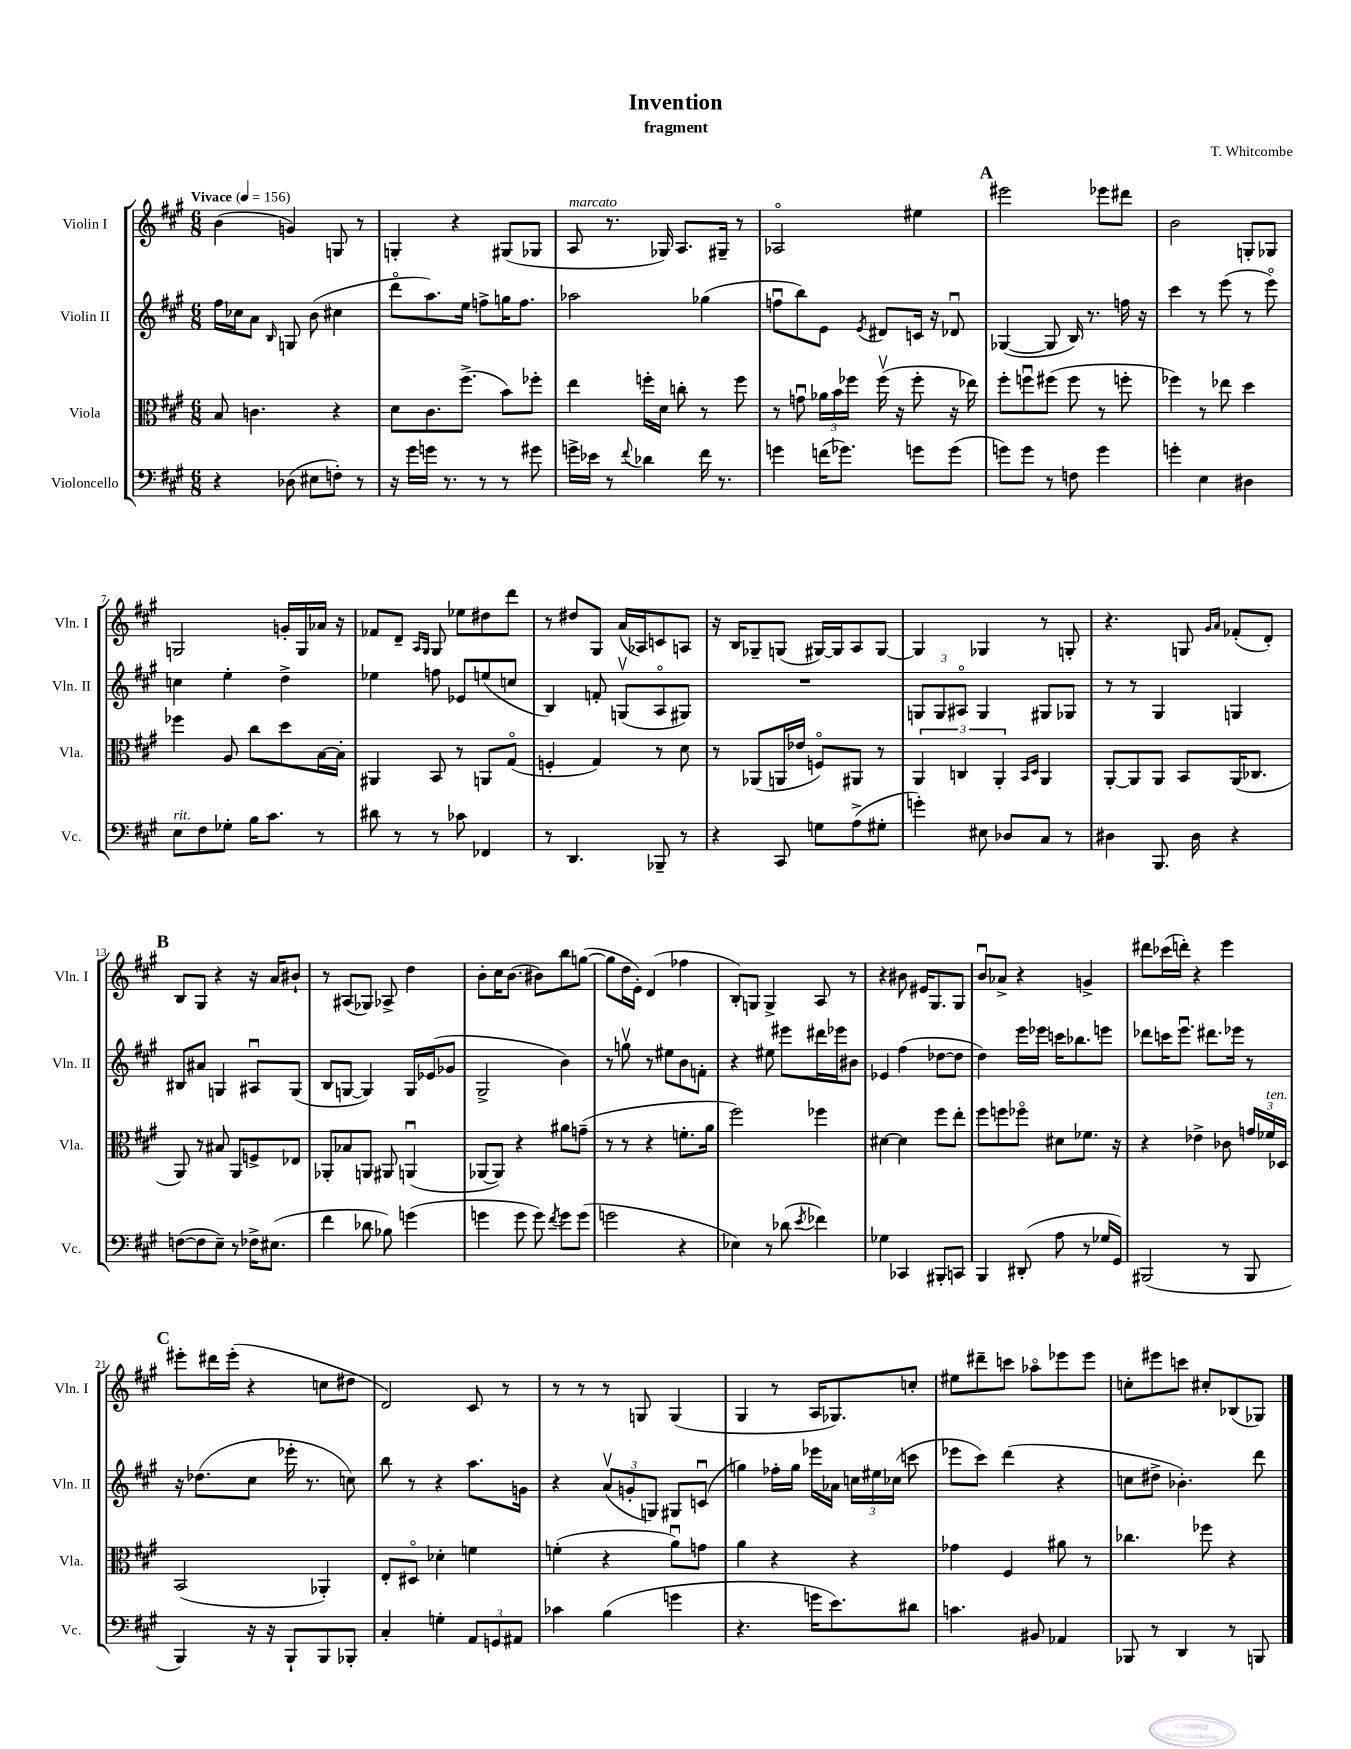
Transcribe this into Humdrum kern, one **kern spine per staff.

**kern	**kern	**kern	**kern
*part4	*part3	*part2	*part1
*staff4	*staff3	*staff2	*staff1
*I"Violoncello	*I"Viola	*I"Violin II	*I"Violin I
*I'Vc.	*I'Vla.	*I'Vln. II	*I'Vln. I
*clefF4	*clefC3	*clefG2	*clefG2
*k[f#c#g#]	*k[f#c#g#]	*k[f#c#g#]	*k[f#c#g#]
*M6/8	*M6/8	*M6/8	*M6/8
*MM156	*MM156	*MM156	*MM156
=1	=1	=1	=1
!	!	!	!LO:TX:a:B:t=Vivace
4r	8B/	16ff#\LL	(4b\
.	.	16cc-X\J	.
.	4.cn\	8a\J	.
.	.	16qqB/	.
(8D-X\	.	8Gn/	4gn/)
8E#X\L	.	(8b\	.
8Fn'\J)	4r	4cc#X\	8Gn/
8r	.	.	8r
=2	=2	=2	=2
16r	8d\L	8ddd\L	4Gn'/
16g#\LL	.	.	.
16gn\JJ	8.c#\	8.aa\)	.
8.r	.	.	.
.	.	.	4r
.	(8.ff#^\J	16ee\Jk	.
8r	.	8ffn^\L	.
8r	8b\L)	16ggn\K	(8G#X/L
.	.	8.ff\J	.
8g#X\	8ff-X'\J	.	8G-X/J
=3	=3	=3	=3
!	!	!	!LO:TX:a:i:t=marcato
16gn^\LL	4ee\	2aa-X\	8A/
16e-X\JJ	.	.	.
8r	.	.	8.r
8qqf#/	.	.	.
4d-X\	16ffn'\LL	.	.
.	16d\JJ	.	16G-X/)
.	8ccn'\	.	8.A/L
16f#\	8r	(4gg-X\	.
8.r	.	.	16G#X~/Jk
.	8ff\	.	8r
=4	=4	=4	=4
4gn\	8r	8ffnu\L	2A-X/
.	8gnu\	8bb\)	.
(16fn\KL	24a-X\LL	8e\J	.
.	24b\	.	.
8.g-X\J)	.	.	.
.	24ff-X\JJ	.	.
.	.	8qe/	.
.	(16ff-v\	8d#X/L	.
.	16r	.	.
8gn\L	8ff-'\	16cn/Jk	4ee#X\
.	.	16r	.
(8g\J	16r	8d-Xu/	.
.	16ee-X\)	.	.
!!LO:REH:place=s1:t=A
=5	=5	=5	=5
8gn\L)	8ff#'\L	([4G-X/	2eee#X\
8g\J	8ffnu\	.	.
8r	(8ff#X\J	8G-/]	.
8Fn\	8ff#\	16B/)	.
.	.	8.r	.
4g\	8r	.	8eee-X\L
.	8ffn'\	16ffn\	8ddd#X\J
.	.	16r	.
=6	=6	=6	=6
4gn'\	4ff-X\)	4ccc#\	2b\
4E\	8r	8r	.
.	8ee-X\	(8eee\	.
4D#X\	4dd\	8r	8Gn'/L
.	.	8eee\)	8G-X/J
!!LO:LB:g=z
=7	=7	=7	=7
!LO:TX:a:i:t=rit.	!	!	!
8E\L	4ff-X\	4ccn\	2Gn/
8F#\	.	.	.
8G-X'\J	8A/	4ee'\	.
16B\KL	8cc#\L	.	.
8.c#\J	.	.	.
.	8dd\	4dd^\	16gn'/LL
.	.	.	16G/
8r	[16B\L	.	16a-X/JJ
.	16B'\JJ]	.	16r
=8	=8	=8	=8
8d#X\	4AA#X/	4ee-X\	8f-X/L
8r	.	.	8d~/J
.	.	.	16qqA/LL
.	.	.	16qqG#/JJ
8r	8BB/	8ffn\	8G#/
8c-X\	8r	8e-X/L	8ee-X\L
4FF-X/	8AAn/L	(8een/	8dd#X\
.	(8G#/J	8ccn/J	8ddd\J
=9	=9	=9	=9
8r	4Fn'/	4B/)	8r
4.DD/	.	.	8dd#X/L
.	4G#/)	8fn'/	8G#/J
.	.	(8Gnv/L	(16a/LL
.	.	.	16A-X/J)
8BBB-X~/	8r	8A/	8cn/
8r	8d\	8G#X/J)	8An/J
=10	=10	=10	=10
4r	8r	2.r	16r
.	.	.	16B/KL
.	(8AA-X/L	.	8G-X~/
8CC#/	16AAn/L	.	(8Gn/J
.	16e-X/JJ	.	.
8Gn\L	8Fn/L)	.	[16G#X/LL)
.	.	.	16G#/J]
(8A^\	8AA#X/J	.	8A/
8G#X'\J	8r	.	[8G#/J
=11	=11	=11	=11
4gn'\)	6AA/	12Gn/L	4G#/]
.	.	12G/	.
.	6Cn/	12A#X/J	.
8E#X\	.	4G/	4G-X/
.	6AA'/	.	.
8D-X/L	.	.	.
.	16qqBB/LL	.	.
.	16qqD/JJ	.	.
8C#/J	4AA/	8G#X/L	8r
8r	.	8G-X/J	8Gn'/
=12	=12	=12	=12
4D#X\	[8AA'/L	8r	4.r
.	8AA/]	8r	.
8.BBB/	8AA/J	4G#/	.
.	8BB/L	.	8Gn/
16D#\	.	.	.
.	.	.	16qqg#/LL
.	.	.	16qqa/JJ
4r	(16AA/K	4Gn/	(8f-X'/L
.	8.C-X/J	.	.
.	.	.	8d'/J)
!!LO:LB:g=z
!!LO:REH:place=s1:t=B
=13	=13	=13	=13
([8Fn\L	8AA/)	8B#X/L	8B/L
8F\]	8r	8a#X/J	8G#/J
8E~\J)	8B#X/	4Gn/	4r
8r	8AA/L	.	.
16F-X^\KL	8Fn^/	8A#Xu/L	16r
(8.E#X\J	.	.	16a/KL
.	8E-X/J	(8G/J	8b#X`/J
=14	=14	=14	=14
4f#\	8AA-X'/L	8B/L	8r
.	8B-X/	[8Gn/J	(8A#X/L
8d-X\	8AAn/J	4G/])	8G-X/J)
8B-X\)	8AA#X/	.	8A-X^/
(4gn\	(4AAnu/	16G/LL	4dd\
.	.	(16e-X/J	.
.	.	8g-X/J	.
=15	=15	=15	=15
4gn\	[8AA-X/L	2G#^/	8b'\L
.	8AA-/J])	.	16cc#\K
.	.	.	(8.b\J
8g\	4r	.	.
8g\)	.	.	8b#X\L)
8qf#/	.	.	.
8g\L	8a#X\L	4b\)	8bb\
(8g\J	(8gn~\J	.	([8ggn\J
=16	=16	=16	=16
2gn\	8r	8r	8gg\L]
.	8r	8ggnv\	16dd\L
.	.	.	16e'\JJ)
.	4r	8r	(4d/
.	.	8ee#X\L	.
4r	8.fn'\L	8b\	4ff-X\
.	.	8fn'\J	.
.	16a\Jk	.	.
=17	=17	=17	=17
4E-X\)	2ff#\)	4r	8B'/L)
.	.	.	8Gn/J
8r	.	8ee#X\	4G^/
(8d-X\	.	8eee#X\L	.
8qe/	.	.	.
4f-X\)	4ff-X\	16ddd#X\L	8A/
.	.	16eee-X\J	.
.	.	8b#X\J	8r
=18	=18	=18	=18
4G-X\	[4d#X\	4e-X/	4r
4CC-X/	4d#\]	(4ff#\	8b#X\
.	.	.	16e#X/KL
.	.	.	8.G#/
8BBB#X'/L	8ff#\L	[8dd-X\L	.
8CCn/J	8ee'\J	8dd-\J]	8G#/J
=19	=19	=19	=19
4BBB/	8ff#\L	4dd\)	8bu/L
.	8ffn\	.	8a-X^/J
(8DD#X'/	8ff-X\J	16eee\LL	4r
.	.	16eee-X\JJ	.
8A\	8d#X\L	16cccn\KL	.
.	.	8.bb-X\	.
8r	8.f-X\J	.	4gn^/
16G-X/LL	.	8eeen\J	.
16GG#/JJ)	16r	.	.
=20	=20	=20	=20
(2BBB#X/	4r	8ddd-X\L	8ddd#X\L
.	.	16cccn\K	(16ccc-X\L
.	.	8.eeeu\J	16dddn'\JJ)
.	4e-X^\	.	4r
.	.	8.ddd#X\L	.
8r	8c-X\	.	4eee\
.	.	16eee-X\Jk	.
8BBB#/	24gn/LL	8r	.
!	!LO:TX:a:i:t=ten.	!	!
.	24f-X/	.	.
.	24D-X/JJ	.	.
!!LO:LB:g=z
!!LO:REH:place=s1:t=C
=21	=21	=21	=21
4BBB/)	(2BB/	16r	8eee#X'\L
.	.	(8.dd-X\L	.
.	.	.	16ddd#X\L
.	.	.	(16eee#'\JJ
16r	.	8cc#\J	4r
16r	.	.	.
8BBB`/L	.	16eee-X'\	.
.	.	8.r	.
8BBB/	4AA-X'/)	.	8ccn\L
8BBB-X'/J	.	8ccn\)	8dd#X\J
=22	=22	=22	=22
4C#'/	8E'/L	8bb\	2d/)
.	8D#X/J	8r	.
4Gn'\	4d-X'\	4r	.
12AA/L	4fn\	8.aa\L	8c#/
12GGn/	.	.	.
.	.	.	8r
12AA#X/J	.	.	.
.	.	16gn\Jk	.
=23	=23	=23	=23
4c-X\	(4fn'\	4r	8r
.	.	.	8r
(4B\	4r	(12av/L	8r
.	.	12gn'/	.
.	.	.	8Gn/
.	.	12Gn/J)	.
4gn\	8au\L)	8G#X/L	(4G/
.	8gn\J	(8cnu/J	.
=24	=24	=24	=24
4.r	4a\	4ggn\)	4G#/
.	4r	16ff-X'\LL	8r
.	.	16gg\JJ	.
16gn\KL	.	16eee-X\LL	16A/KL
8.e\)	.	16a-X\JJ	8.G-X/)
.	4r	24ccn\LL	.
.	.	24ee#X\	.
.	.	(24cc-X\JJ	.
8d#X\J	.	8cccn\	8ccn'/J
=25	=25	=25	=25
4.cn\	4g-X\	8eee-X\L	8ee#X\L
.	.	8ccc#\J)	8ddd#X~\
.	4F#/	(4ddd\	8cccn\J
8BB#X/	.	.	8aa-X\L
4AA-X/	8a#X\	4r	8eee-X\
.	8r	.	8eee-\J
=26	=26	=26	=26
8BBB-X/	4.cc-X\	8ccn\L	8ccn'\L
8r	.	8dd#X^\J	8eee#X\
4DD/	.	4.b-X'\)	8cccn\J
.	8ff-X\	.	8cc#X'/L
8r	4r	.	(8B-X/
8BBBn/	.	8ddd\	8G-X/J)
==	==	==	==
*-	*-	*-	*-
